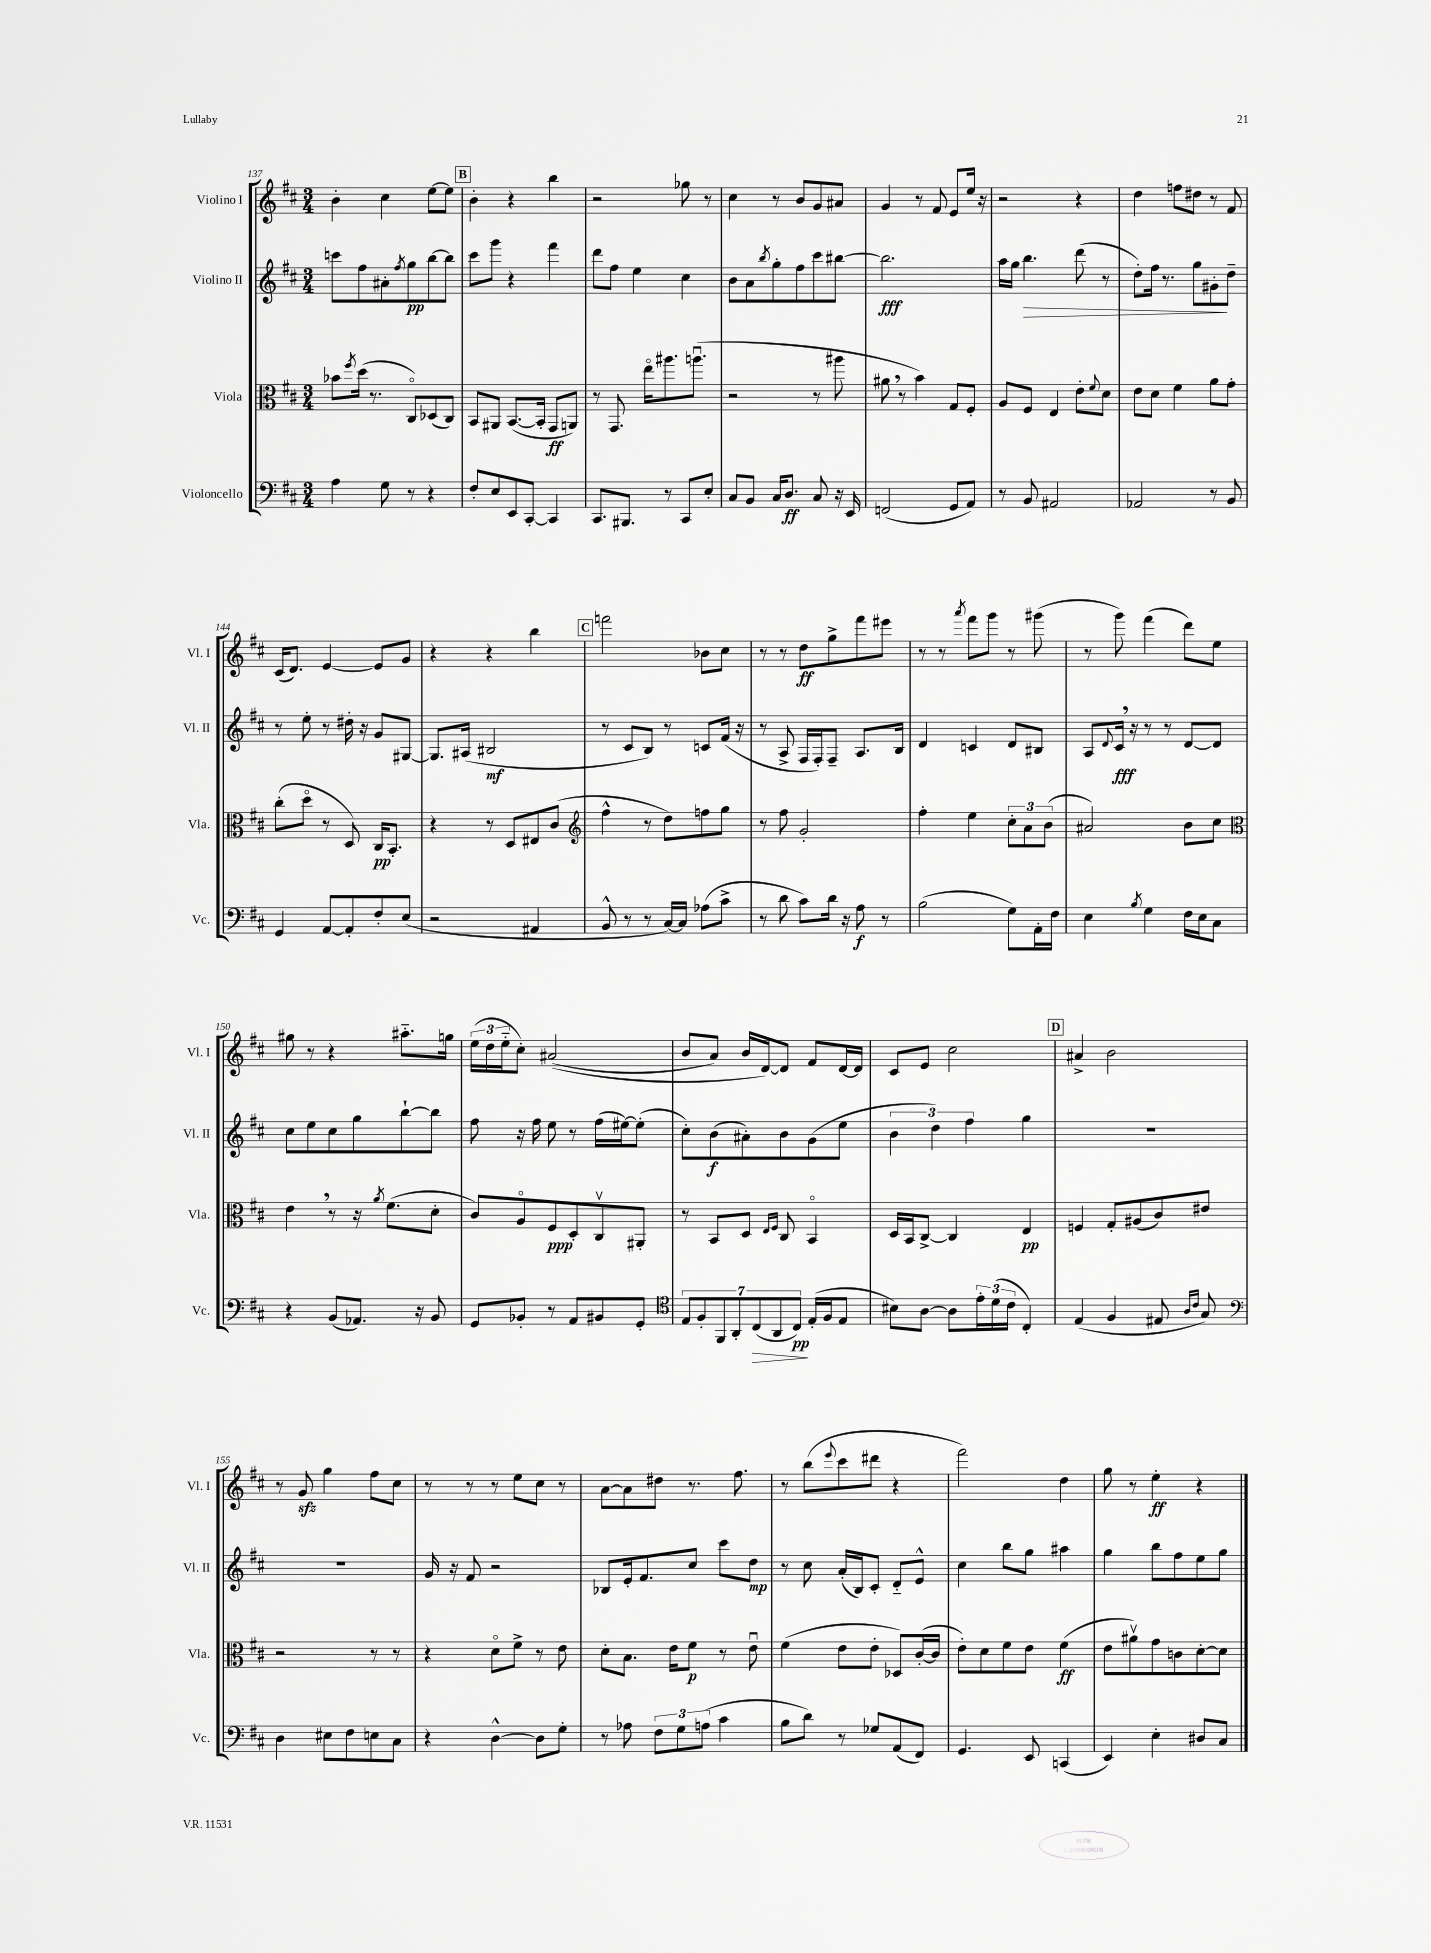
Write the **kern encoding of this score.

**kern	**dynam	**kern	**dynam	**kern	**dynam	**kern	**dynam
*part4	*part4	*part3	*part3	*part2	*part2	*part1	*part1
*staff4	*staff4	*staff3	*staff3	*staff2	*staff2	*staff1	*staff1
*I"Violoncello	*	*I"Viola	*	*I"Violino II	*	*I"Violino I	*
*I'Vc.	*	*I'Vla.	*	*I'Vl. II	*	*I'Vl. I	*
*clefF4	*	*clefC3	*	*clefG2	*	*clefG2	*
*k[f#c#]	*	*k[f#c#]	*	*k[f#c#]	*	*k[f#c#]	*
*M3/4	*	*M3/4	*	*M3/4	*	*M3/4	*
=137	=137	=137	=137	=137	=137	=137	=137
4A\	.	8b-X\L	.	8cccn\L	.	4b'\	.
.	.	8qff#/	.	.	.	.	.
.	.	(16dd\Jk	.	8ff#\	.	.	.
.	.	8.r	.	.	.	.	.
8G\	.	.	.	8a#X'\	.	4cc#\	.
.	.	.	.	8qff#/	.	.	.
8r	.	8C#/L)	.	8gg\	pp	.	.
4r	.	(8D-X/	.	[8bb\	.	[8ee\L	.
.	.	8C#/J)	.	8bb\J]	.	8ee\J]	.
!!LO:REH:place=s1:t=B
=138	=138	=138	=138	=138	=138	=138	=138
8F#'/L	.	8BB/L	.	8ccc#\L	.	4b'\	.
8E/	.	8AA#X/J	.	8ggg\J	.	.	.
8EE/	.	([8.BB/L	.	4r	.	4r	.
[8CC#'/J	.	.	.	.	.	.	.
.	.	16BB'/Jk]	.	.	.	.	.
4CC#/]	.	8GG/L	ff	4fff#\	.	4bb\	.
.	.	8AAn/J)	.	.	.	.	.
=139	=139	=139	=139	=139	=139	=139	=139
8.CC#/L	.	8r	.	8ddd\L	.	2r	.
.	.	8.GG/	.	8ff#\J	.	.	.
8.BBB#X/J	.	.	.	.	.	.	.
.	.	.	.	4ee\	.	.	.
.	.	16ee\KL	.	.	.	.	.
8r	.	8.aa#X\	.	.	.	.	.
8CC#/L	.	.	.	4cc#\	.	8gg-X\	.
.	.	(8.aanu\J	.	.	.	.	.
8E'/J	.	.	.	.	.	8r	.
=140	=140	=140	=140	=140	=140	=140	=140
8C#/L	.	2r	.	8b\L	.	4cc#\	.
8BB/J	.	.	.	8a\	.	.	.
.	.	.	.	8qbb/	.	.	.
16C#/KL	.	.	.	8gg'\	.	8r	.
8.D/J	ff	.	.	.	.	.	.
.	.	.	.	8ff#\	.	8b/L	.
8C#/	.	8r	.	8ccc#\	.	8g/	.
16r	.	8aa#X\	.	[8bb#X\J	.	8a#X/J	.
16EE/	.	.	.	.	.	.	.
=141	=141	=141	=141	=141	=141	=141	=141
(2FFn/	.	8a#X,\	.	2.bb#\]	fff	4g/	.
.	.	8r	.	.	.	.	.
.	.	4b\)	.	.	.	8r	.
.	.	.	.	.	.	8f#/	.
8GG/L	.	8G/L	.	.	.	8e/L	.
8AA/J)	.	8F#'/J	.	.	.	16ee/Jk	.
.	.	.	.	.	.	16r	.
=142	=142	=142	=142	=142	=142	=142	=142
8r	.	8A/L	.	16aa\LL	.	2r	.
.	.	.	.	16gg\JJ	.	.	.
!	!	!	!	!	!LO:HP:b	!	!
8BB/	.	8F#/J	.	4.bb\	>	.	.
2AA#X/	.	4E/	.	.	.	.	.
.	.	8e'\L	.	(8ddd\	.	4r	.
.	.	8qqf#/	.	.	.	.	.
.	.	8d\J	.	8r	.	.	.
=143	=143	=143	=143	=143	=143	=143	=143
2AA-X/	.	8e\L	.	8dd'\L)	.	4dd\	.
.	.	8d\J	.	16ff#\Jk	.	.	.
.	.	.	.	8.r	.	.	.
.	.	4f#\	.	.	.	8ffn\L	.
.	.	.	.	8gg\L	.	8dd#X\J	.
8r	.	8a\L	.	8g#X'\	.	8r	.
8BB/	.	8g'\J	.	8dd~\J	]	8f#/	.
!!LO:LB:g=z
=144	=144	=144	=144	=144	=144	=144	=144
4GG/	.	(8cc#'\L	.	8r	.	(16c#/KL	.
.	.	.	.	.	.	8.d/J)	.
.	.	8dd\J	.	8ee'\	.	.	.
[8AA/L	.	8r	.	8r	.	[4e/	.
8AA'/]	.	8D/)	.	16dd#X'\	.	.	.
.	.	.	.	16r	.	.	.
8F#'/	.	16C#/KL	pp	8g/L	.	8e/L]	.
.	.	8.BB'/J	.	.	.	.	.
(8E/J	.	.	.	[8G#X/J	.	8g/J	.
=145	=145	=145	=145	=145	=145	=145	=145
2r	.	4r	.	8.G#/L]	.	4r	.
.	.	.	.	(16A#X/Jk	.	.	.
.	.	8r	.	2B#X/	mf	4r	.
.	.	8D/L	.	.	.	.	.
4AA#X/	.	8E#X/	.	.	.	4bb\	.
.	.	(8c#/J	.	.	.	.	.
!!LO:REH:place=s1:t=C
=146	=146	=146	=146	=146	=146	=146	=146
*	*	*clefG2	*	*	*	*	*
8BB^^/	.	4ff#^^\	.	8r	.	2fffn\	.
8r	.	.	.	8c#/L	.	.	.
8r	.	8r	.	8B/J)	.	.	.
[16C#/LL)	.	8dd\L)	.	8r	.	.	.
16C#/JJ]	.	.	.	.	.	.	.
(8A-X\L	.	8ffn\	.	8cn/L	.	8b-X\L	.
8c#^\J	.	8gg\J	.	(16f#/Jk	.	8cc#\J	.
.	.	.	.	16r	.	.	.
=147	=147	=147	=147	=147	=147	=147	=147
8r	.	8r	.	8r	.	8r	.
8d\	.	8ff#\	.	8A^/	.	8r	.
8c#\L)	.	2g'/	.	16F#/LL	.	8dd\L	ff
.	.	.	.	16F#'/J)	.	.	.
16d\Jk	.	.	.	8F#~/J	.	8gg^\	.
16r	.	.	.	.	.	.	.
8A\	f	.	.	8.A/L	.	8fff#\	.
8r	.	.	.	.	.	8eee#X\J	.
.	.	.	.	16B/Jk	.	.	.
=148	=148	=148	=148	=148	=148	=148	=148
(2B\	.	4ff#'\	.	4d/	.	8r	.
.	.	.	.	.	.	8r	.
.	.	.	.	.	.	8qaaa/	.
.	.	4ee\	.	4cn/	.	8fff#\L	.
.	.	.	.	.	.	8ggg\J	.
8G\L)	.	12cc#'\L	.	8d/L	.	8r	.
.	.	12a\	.	.	.	.	.
16AA'\L	.	.	.	8B#X/J	.	(8ggg#X\	.
.	.	(12b\J	.	.	.	.	.
16F#\JJ	.	.	.	.	.	.	.
=149	=149	=149	=149	=149	=149	=149	=149
4E\	.	2a#X/)	.	8A/L	.	8r	.
.	.	.	.	8qqd/	.	.	.
.	.	.	.	16c#,/Jk	fff	8ggg\)	.
.	.	.	.	16r	.	.	.
8qB/	.	.	.	.	.	.	.
4G\	.	.	.	8r	.	(4fff#\	.
.	.	.	.	8r	.	.	.
16F#\LL	.	8b\L	.	[8d/L	.	8ddd\L)	.
16E\J	.	.	.	.	.	.	.
8C#\J	.	8cc#\J	.	8d/J]	.	8ee\J	.
!!LO:LB:g=z
=150	=150	=150	=150	=150	=150	=150	=150
*	*	*clefC3	*	*	*	*	*
4r	.	4e,\	.	8cc#\L	.	8gg#X\	.
.	.	.	.	8ee\	.	8r	.
(8BB/L	.	8r	.	8cc#\	.	4r	.
8.AA-X/J)	.	16r	.	8gg\	.	.	.
.	.	8qa/	.	.	.	.	.
.	.	(8.f#\L	.	.	.	.	.
.	.	.	.	[8bb`\	.	8.aa#X\L	.
16r	.	.	.	.	.	.	.
8BB/	.	8d'\J	.	8bb\J]	.	.	.
.	.	.	.	.	.	16ggn\Jk	.
=151	=151	=151	=151	=151	=151	=151	=151
8GG/L	.	8c#/L)	.	8ff#\	.	(24ee\LL	.
.	.	.	.	.	.	24dd\	.
.	.	.	.	.	.	24ee\J	.
8BB-X'/J	.	8A/	.	16r	.	8cc#'\J)	.
.	.	.	.	16ff#\	.	.	.
8r	.	8F#/	ppp	8ee\	.	((2a#X/	.
8AA/L	.	8D'/	.	8r	.	.	.
8BB#X/	.	8C#v/	.	(16ff#\LL	.	.	.
.	.	.	.	[16ee#X\J)	.	.	.
8GG'/J	.	8AA#X'/J	.	(8ee#'\J]	.	.	.
=152	=152	=152	=152	=152	=152	=152	=152
*clefC4	*	*	*	*	*	*	*
14E/L	.	8r	.	8cc#'\L)	.	8b/L	.
14F#'/	.	.	.	.	.	.	.
.	.	8BB/L	.	(8b\	f	8a/J)	.
14FF#/	.	.	.	.	.	.	.
14AA'/	.	.	.	.	.	.	.
.	.	8D/J	.	8a#X'\)	.	16b/LL	.
!	!LO:HP:b	!	!	!	!	!	!
(14C#/	>	.	.	.	.	.	.
.	.	.	.	.	.	[16d/J)	.
14AA/	.	.	.	.	.	.	.
.	.	16qqE/LL	.	.	.	.	.
.	.	16qqF#/JJ	.	.	.	.	.
.	.	8C#/	.	8b\	.	8d/J]	.
14C#/J)	pp	.	.	.	.	.	.
(16E'/LL	]	4BB/	.	(8g\	.	8f#/L	.
16F#/J	.	.	.	.	.	.	.
8E/J	.	.	.	8ee\J	.	[16d/L	.
.	.	.	.	.	.	16d/JJ]	.
=153	=153	=153	=153	=153	=153	=153	=153
8B#X\L)	.	16D/LL	.	6b\	.	8c#/L	.
.	.	16BB/J	.	.	.	.	.
[8A\J	.	[8C#^/J	.	.	.	8e/J	.
.	.	.	.	6dd\)	.	.	.
8A\L]	.	4C#/]	.	.	.	2cc#\	.
.	.	.	.	6ff#\	.	.	.
24e'\L	.	.	.	.	.	.	.
(24d\	.	.	.	.	.	.	.
24c#\JJ	.	.	.	.	.	.	.
4C#'/)	.	4E/	pp	4gg\	.	.	.
!!LO:REH:place=s1:t=D
=154	=154	=154	=154	=154	=154	=154	=154
(4E/	.	4Fn/	.	2.r	.	4a#X^/	.
4F#/	.	8G'/L	.	.	.	2b\	.
.	.	(8A#X/	.	.	.	.	.
8E#X/	.	8c#/)	.	.	.	.	.
16qqA/LL	.	.	.	.	.	.	.
16qqc#/JJ	.	.	.	.	.	.	.
8G/)	.	8e#X/J	.	.	.	.	.
!!LO:LB:g=z
=155	=155	=155	=155	=155	=155	=155	=155
*clefF4	*	*	*	*	*	*	*
4D\	.	2r	.	2.r	.	8r	.
.	.	.	.	.	.	8gzz/	.
8E#X\L	.	.	.	.	.	4gg\	.
8F#\	.	.	.	.	.	.	.
8En\	.	8r	.	.	.	8ff#\L	.
8C#\J	.	8r	.	.	.	8cc#\J	.
=156	=156	=156	=156	=156	=156	=156	=156
4r	.	4r	.	16g/	.	8r	.
.	.	.	.	16r	.	.	.
.	.	.	.	8f#/	.	8r	.
[4D^^\	.	8d\L	.	2r	.	8r	.
.	.	8f#^\J	.	.	.	8ee\L	.
8D\L]	.	8r	.	.	.	8cc#\J	.
8G'\J	.	8e\	.	.	.	8r	.
=157	=157	=157	=157	=157	=157	=157	=157
8r	.	8d'\L	.	8B-X/L	.	[8a\L	.
8A-X\	.	8.B\J	.	16e'/k	.	8a\]	.
.	.	.	.	8.f#/	.	.	.
12F#\L	.	.	.	.	.	8dd#X\J	.
.	.	16e\KL	.	.	.	.	.
12G\	.	.	.	.	.	.	.
.	.	8f#\J	p	8cc#/J	.	8.r	.
(12An\J	.	.	.	.	.	.	.
4c#\	.	8r	.	8ccc#\L	.	.	.
.	.	.	.	.	.	8.ff#\	.
.	.	8eu\	.	8dd\J	mp	.	.
=158	=158	=158	=158	=158	=158	=158	=158
8B\L	.	(4f#\	.	8r	.	8r	.
8d\J)	.	.	.	8cc#\	.	(8bb\L	.
.	.	.	.	.	.	8qqeee/	.
8r	.	8e\L	.	(16a'/LL	.	8ccc#\	.
.	.	.	.	16B/J)	.	.	.
8G-X/L	.	8e'\J	.	8c#'/J	.	8ddd#X\J	.
(8AA/	.	8D-X/L)	.	8d/L	.	4r	.
8FF#/J)	.	([16c#'/L	.	8e^^/J	.	.	.
.	.	16c#/JJ]	.	.	.	.	.
=159	=159	=159	=159	=159	=159	=159	=159
4.GG/	.	8e'\L)	.	4cc#\	.	2fff#\)	.
.	.	8d\	.	.	.	.	.
.	.	8f#\	.	8bb\L	.	.	.
8EE/	.	8e\J	.	8gg\J	.	.	.
(4CCn/	.	(4f#\	ff	4aa#X\	.	4dd\	.
=160	=160	=160	=160	=160	=160	=160	=160
4EE/)	.	8e\L	.	4gg\	.	8gg\	.
.	.	8a#Xv\)	.	.	.	8r	.
4E'\	.	8g\	.	8bb\L	.	4ee'\	ff
.	.	8cn\	.	8ff#\	.	.	.
8D#X/L	.	[8d'\	.	8ee\	.	4r	.
8C#/J	.	8d\J]	.	8gg\J	.	.	.
==	==	==	==	==	==	==	==
*-	*-	*-	*-	*-	*-	*-	*-
